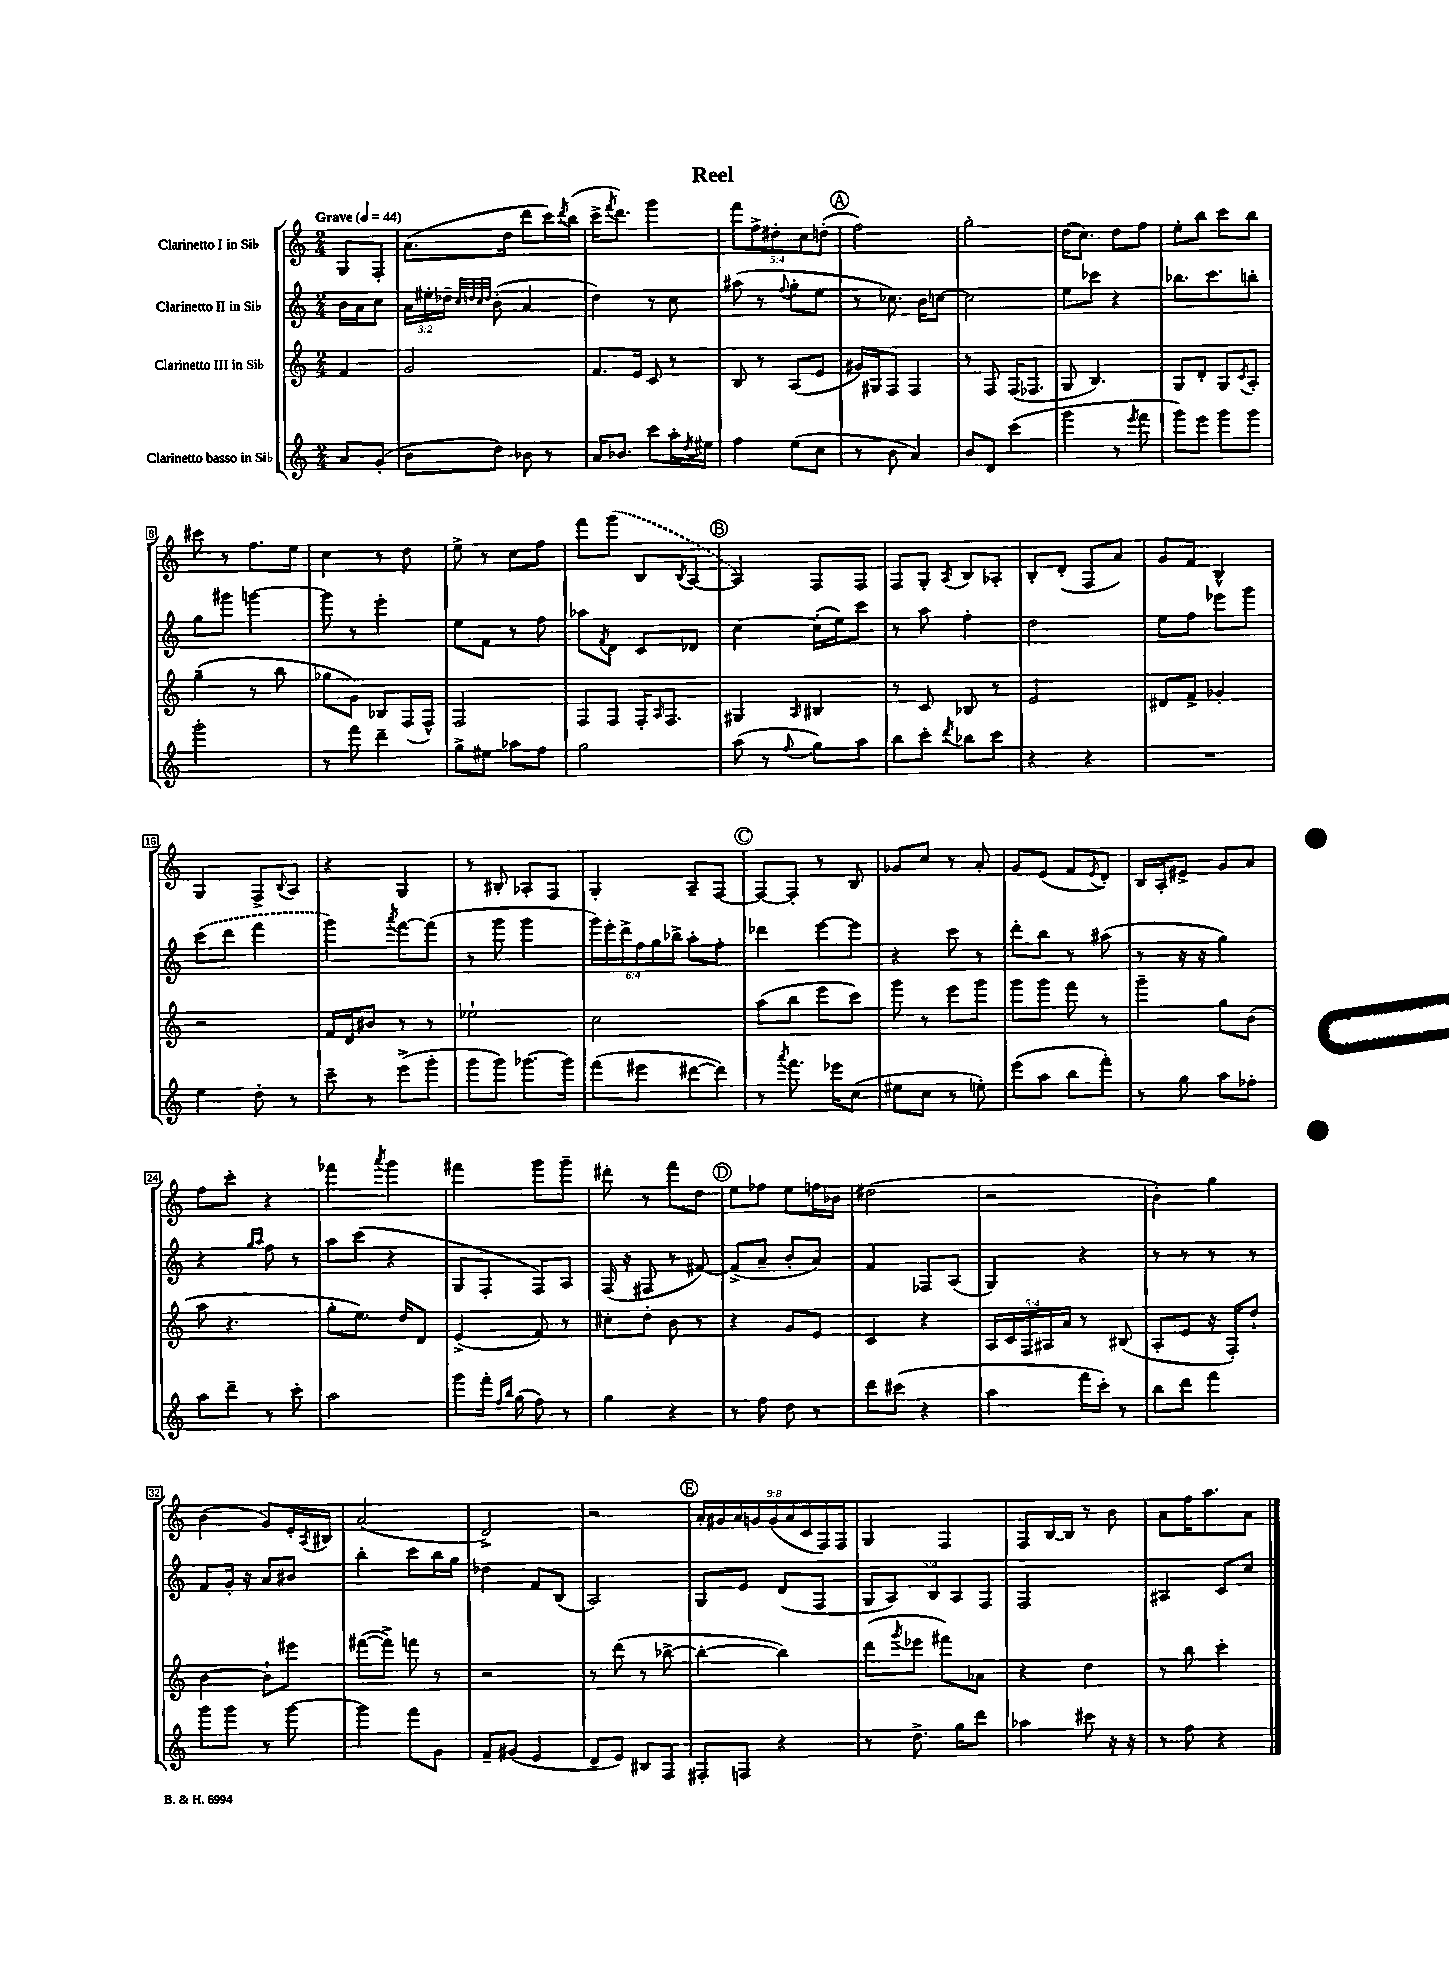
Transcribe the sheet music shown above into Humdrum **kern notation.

**kern	**kern	**kern	**kern
*part4	*part3	*part2	*part1
*staff4	*staff3	*staff2	*staff1
*I"Clarinetto basso in Si♭	*I"Clarinetto III in Si♭	*I"Clarinetto II in Si♭	*I"Clarinetto I in Si♭
*clefG2	*clefG2	*clefG2	*clefG2
*k[]	*k[]	*k[]	*k[]
*M2/4	*M2/4	*M2/4	*M2/4
*MM44	*MM44	*MM44	*MM44
=	=	=	=
!	!	!	!LO:TX:a:B:t=Grave
8a/L	4f/	16b\LL	8G/L
.	.	16a\J	.
(8g'/J	.	8cc\J	8F'/J
=1	=1	=1	=1
8b\L	2g/	24a\LL	(8.a\L
.	.	24ee#X'\	.
.	.	24dd-X~\JJ	.
.	.	32qqcc/LLL	.
.	.	32qqddn/	.
.	.	32qqcc/	.
.	.	32qqdd/JJJ	.
8dd\J)	.	(8b'\	.
.	.	.	16dd\Jk
8b-X\	.	4a/	8ddd\L
8r	.	.	16ccc\L)
.	.	.	8qddd/
.	.	.	(16bb\JJ
=2	=2	=2	=2
16a/KL	8.f/L	4dd\)	16ccc^\KL
.	.	.	8qfff/
8.b-X/J	.	.	8.ddd\J)
.	16e/Jk	.	.
8ccc\L	8c/	8r	4ggg\
16aa'\L	8r	8cc\	.
8qdd/	.	.	.
16ee#X\JJ	.	.	.
=3	=3	=3	=3
4ff\	8B/	(8aa#X\	10fff\L
.	.	.	10ff^\
.	8r	8r	.
.	.	.	10dd#X'\
.	.	8qqff/	.
(8ee\L	(8A/L	8gg'\L	.
.	.	.	10cc\
8cc\J	8e/J	8ee\J	.
.	.	.	(10ddn'\J
!!LO:REH:place=s1:t=A
=4	=4	=4	=4
8r	16g#X/LL)	8r	2ff\)
.	16G#X/J	.	.
8b\	8F/J	8.cc-X\)	.
4a/)	4F/	.	.
.	.	16b\KL	.
.	.	[8ccn\J	.
=5	=5	=5	=5
8b/L	8r	2cc\]	2gg'\
8d/J	8F/	.	.
(4ccc\	(16F/KL	.	.
.	8.F-X/J	.	.
=6	=6	=6	=6
4ggg\	8G/	8ee\L	(16dd\KL
.	.	.	8.cc\J)
.	4.B/)	8ccc-X\J	.
8r	.	4r	8dd\L
8qeee/	.	.	.
8fff\	.	.	8ff\J
=7	=7	=7	=7
8ggg\L)	8G/L	8.bb-X\L	8ee'\L
8eee\J	8d'/J	.	8bb\J
.	.	8.ccc\	.
8ggg\L	8G/L	.	8ccc\L
.	8qc/	.	.
8ggg\J	8A'/J	8bbn'\J	8bb\J
!!LO:LB:g=z
=8	=8	=8	=8
2ggg'\	(4gg~\	8gg\L	8ccc#X\
.	.	8ggg#X\J	8r
.	8r	[4gggn\	8.ff\L
.	8bb\	.	.
.	.	.	16ee\Jk
=9	=9	=9	=9
8r	8gg-X\L	8ggg\]	4cc\
8fff\	8g\J)	8r	.
4ddd~\	8B-X/L	4eee'\	8r
.	(16F/L	.	8dd\
.	16F^^/JJ)	.	.
=10	=10	=10	=10
8gg^\L	2F/	8ee\L	8ee^\
8ee#X\J	.	8f\J	8r
8aa-X\L	.	8r	8cc\L
8ff\J	.	8ff\	8ff\J
=11	=11	=11	=11
2gg\	8F/L	8aa-X\L	8fff\L
.	.	8qf/	.
.	8F/J	8d\J	(8ggg\J
.	16F'/KL	8c/L	8B/L
.	16qqA/	.	.
.	8.F/J	.	.
.	.	.	8qB/
.	.	8d-X/J	[8A/J
!!LO:REH:place=s1:t=B
=12	=12	=12	=12
(8aa\	4G#X/	[4cc\	4A/])
8r	.	.	.
8qqff/	16qqA/	.	.
8gg\L)	4B#X/	(16cc'\LL]	8F/L
.	.	16ee\J)	.
8aa\J	.	8ccc\J	8F/J
=13	=13	=13	=13
8bb\L	8r	8r	8F/L
8ccc'\J	8c/	8aa\	8G'/J
8qddd/	.	.	8qA/
8bb-X\L	8B-X/	4ff'\	8B/L
8ccc\J	8r	.	8A-X'/J
=14	=14	=14	=14
4r	2e/	2dd\	8B'/L
.	.	.	(8d'/J
4r	.	.	8F/L
.	.	.	8a/J)
=15	=15	=15	=15
2r	8d#X/L	8ee\L	8g/L
.	8f^/J	8ff\J	8f/J
.	4g-X'/	8eee-X\L	4B^^/
.	.	8ggg\J	.
!!LO:LB:g=z
=16	=16	=16	=16
4ee\	2r	(8ccc\L	4G/
.	.	8ddd\J	.
8dd'\	.	4fff\	8F^/L
.	.	.	8qqB/
8r	.	.	8A/J
=17	=17	=17	=17
8ccc~\	16f/LL	4ggg\)	4r
.	16d/J	.	.
8r	8b#X/J	.	.
.	.	8qaaa/	.
(8eee^\L	8r	[8fff\L	4G/
8ggg'\J	8r	(8fff\J]	.
=18	=18	=18	=18
8ggg\L	2ee-X`\	8r	8r
8ggg\J)	.	8ggg\	8B#X'/
[8.ggg-X\L	.	4ggg\	8A-X'/L
.	.	.	8F/J
16ggg-\Jk]	.	.	.
=19	=19	=19	=19
(8fff\L	2cc\	24ggg\LL)	4G'/
.	.	24eee'\	.
.	.	24ddd^\	.
8eee#X\J	.	24ff\	.
.	.	24gg\	.
.	.	24bb-X^\JJ	.
[8ddd#X\L	.	8aa'\L	8A~/L
8ddd#\J])	.	8ff'\J	[8F/J
!!LO:REH:place=s1:t=C
=20	=20	=20	=20
8r	(8aa\L	4ddd-X\	8F/L_
8qaaa/	.	.	.
8.fff\	8bb\J	.	8F'/J]
.	8eee\L	[8eee\L	8r
16eee-X\KL	.	.	.
(8cc\J	8ccc\J)	8eee\J]	8B/
=21	=21	=21	=21
8ee#X\L	8ggg\	4r	8g-X/L
8cc\J	8r	.	8cc/J
8r	8eee\L	8ccc\	8r
8een'\)	8ggg\J	8r	8a'/
=22	=22	=22	=22
(8eee\L	8ggg\L	8ddd'\L	8g/L
8aa\J	8ggg\J	8bb\J	(8e/J
8bb\L	8fff\	8r	8f/L
.	.	.	8qe/
8fff'\J)	8r	(8aa#X\	8d'/J)
=23	=23	=23	=23
8r	4ggg~\	8r	16B/LL
.	.	.	16A'/J
8gg\	.	16r	8e#X^/J
.	.	16r	.
8aa\L	8gg\L	4gg\)	8g/L
8ff-X'\J	(8b\J	.	8a/J
!!LO:LB:g=z
=24	=24	=24	=24
8aa\L	8aa\	4r	8ff\L
8ddd~\J	4.r	.	8ccc'\J
.	.	16qqgg/LL	.
.	.	16qqaa/JJ	.
8r	.	8ff\	4r
8ccc'\	.	8r	.
=25	=25	=25	=25
2aa\	8gg'\L	8aa\L	4fff-X\
.	8.ee\J)	(8ccc\J	.
.	.	.	8qaaa/
.	.	4r	4ggg\
.	16dd/KL	.	.
.	8d/J	.	.
=26	=26	=26	=26
8ggg\L	(4e^/	8G/L	4fff#X\
16fff'\Jk	.	8F'/J	.
16qqff/LL	.	.	.
16qqbb/JJ	.	.	.
(16gg\	.	.	.
8ff\)	8f/)	8F/L)	8ggg\L
8r	8r	8A/J	8ggg~\J
=27	=27	=27	=27
4gg\	8cc#X'\L	(16F/	8ddd#X'\
.	.	16r	.
.	8dd'\J	8F#X/	8r
4r	8b\	8r	8fff\L
.	8r	[8f#X/)	8dd\J
!!LO:REH:place=s1:t=D
=28	=28	=28	=28
8r	4r	(8f#^/L]	8ee\L
8ff\	.	8a~/J	8ff-X\J
8dd\	8g/L	8b'/L	8ee\L
8r	8e/J	8a/J)	16ffn\L
.	.	.	16b-X\JJ
=29	=29	=29	=29
8ddd\L	4c/	4f/	(2dd#X\
(8ccc#X\J	.	.	.
4r	4r	8F-X/L	.
.	.	(8A/J	.
=30	=30	=30	=30
4aa\	20A/LL	4G/)	2r
.	20c/	.	.
.	20F/	.	.
.	20A#X/	.	.
.	20a/JJ	.	.
16fff\LL	8r	4r	.
16ccc'\JJ)	.	.	.
8r	(8B#X/	.	.
=31	=31	=31	=31
8bb\L	8A'/L	8r	4b'\)
8ddd\J	8e/J	8r	.
4fff\	16r	8r	4gg\
.	16F'/KL)	.	.
.	8dd`/J	8r	.
!!LO:LB:g=z
=32	=32	=32	=32
8ggg\L	[4b\	8f/L	(4b\
8ggg\J	.	16g'/Jk	.
.	.	16r	.
8r	8b`\L]	8a/L	8g/L)
[8ggg\	8eee#X\J	8b#X/J	16e'/L
.	.	.	8qA/
.	.	.	16B#X/JJ
=33	=33	=33	=33
4ggg\]	([8fff#X\L	4bb'\	(2a/
.	8fff#^\J])	.	.
8fff\L	8fffn\	8ccc\L	.
8g\J	8r	16bb\L	.
.	.	16gg\JJ	.
=34	=34	=34	=34
8f~/L	2r	4dd-X\	2d^/)
(8g#X/J	.	.	.
4e/	.	8f/L	.
.	.	(8B/J	.
=35	=35	=35	=35
8d~/L	8r	2A/)	2r
8e/J)	(8ddd\	.	.
8B#X/L	8r	.	.
8F/J	[8bb-X^\	.	.
!!LO:REH:place=s1:t=E
=36	=36	=36	=36
8F#X'/L	4bb-'\_	8G/L	18a'/LL
.	.	.	18g#X/
.	.	.	18a/
8Fn/J	.	8e/J	.
.	.	.	18gn/
.	.	.	(18g/
4r	4bb-\])	(8d/L	.
.	.	.	18a/
.	.	.	18c/
.	.	8F/J	.
.	.	.	18F/)
.	.	.	18F/JJ
=37	=37	=37	=37
8r	(8ddd\L	10G/L	4G/
.	.	10A/)	.
.	8qggg/	.	.
8.dd^\	8eee-X\J	.	.
.	.	10B/	.
.	8fff#X\L)	.	4F/
.	.	10A/	.
16gg\KL	.	.	.
8ddd\J	8a-X\J	.	.
.	.	10F/J	.
=38	=38	=38	=38
4aa-X\	4r	2F/	8F/L
.	.	.	[16B/L
.	.	.	16B/JJ]
8ccc#X\	4dd\	.	8r
16r	.	.	8b\
16r	.	.	.
=39	=39	=39	=39
8r	8r	4A#X/	8a\L
8ff\	8bb\	.	16ff\K
.	.	.	8.aa\
4r	4ccc'\	8c/L	.
.	.	8cc/J	8a\J
==	==	==	==
*-	*-	*-	*-
